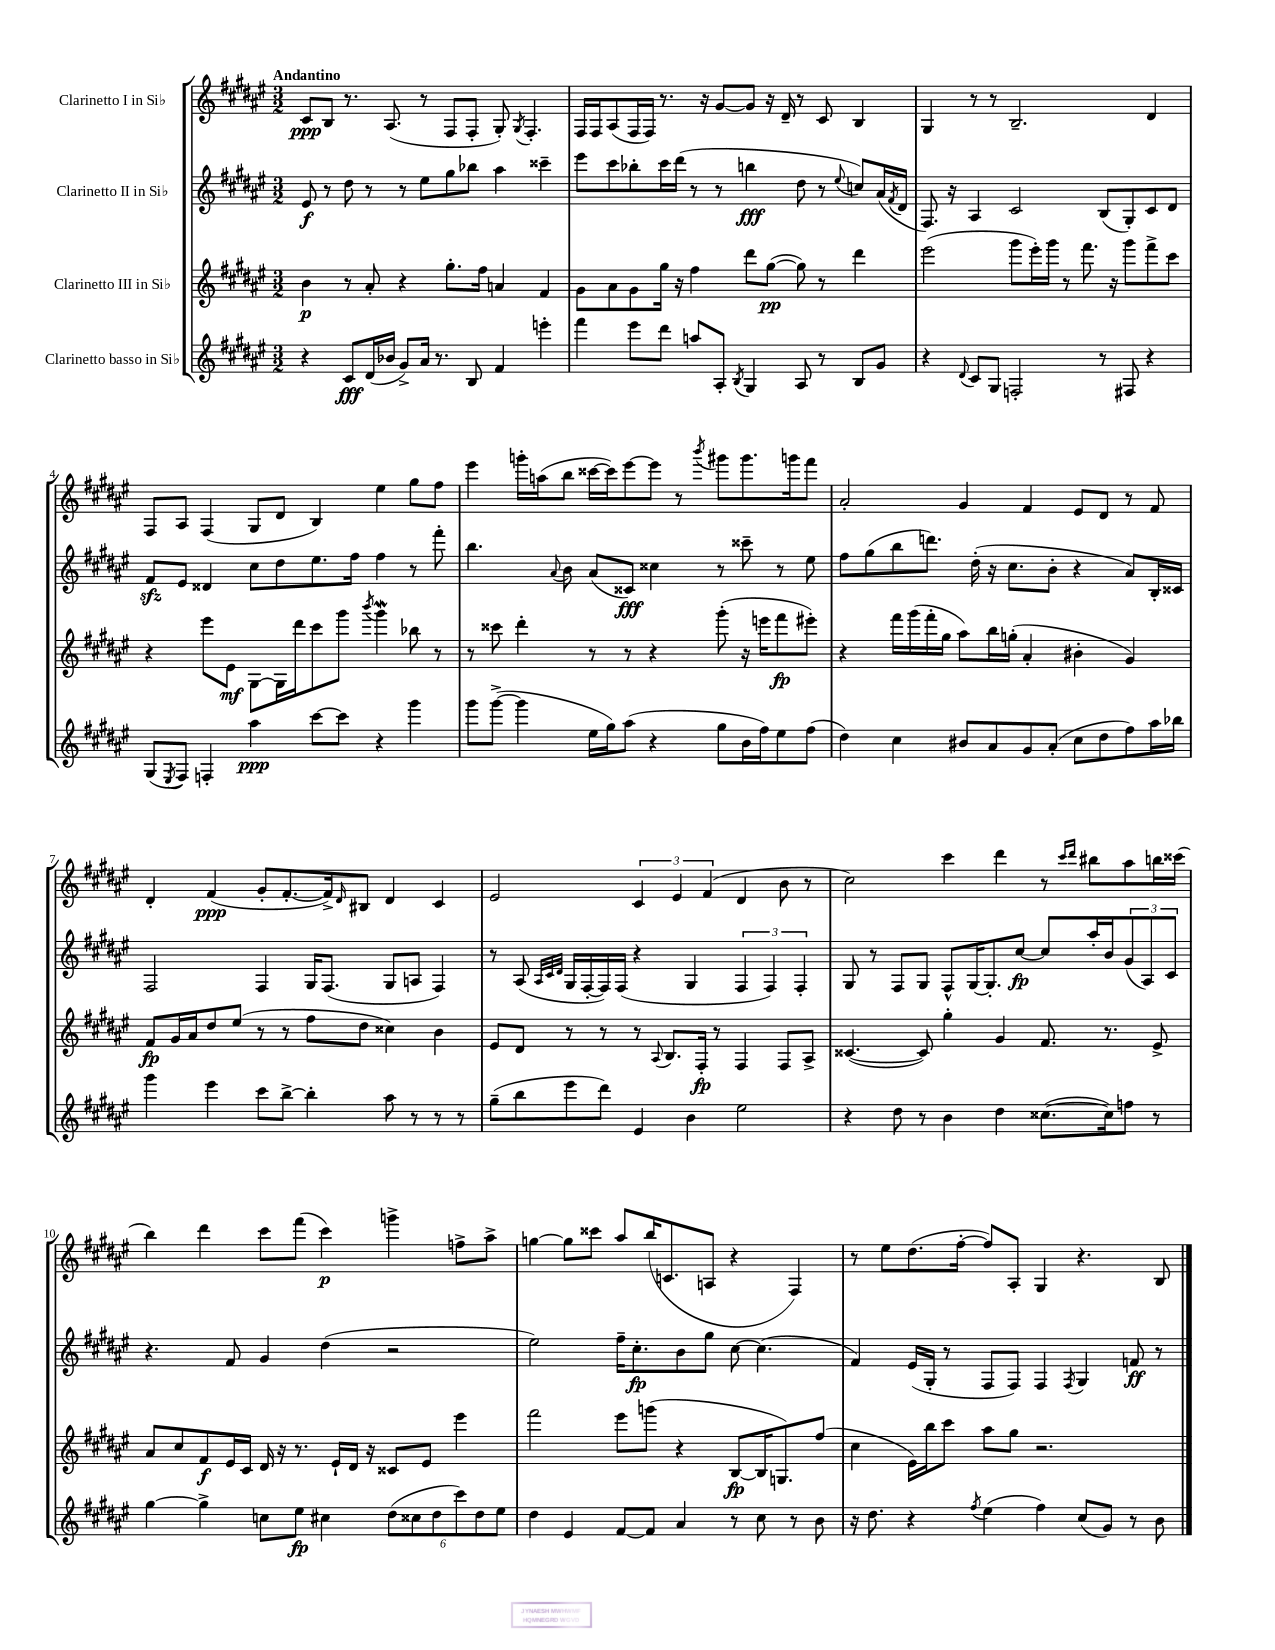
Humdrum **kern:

**kern	**dynam	**kern	**dynam	**kern	**dynam	**kern	**dynam
*part4	*part4	*part3	*part3	*part2	*part2	*part1	*part1
*staff4	*staff4	*staff3	*staff3	*staff2	*staff2	*staff1	*staff1
*I"Clarinetto basso in Si♭	*	*I"Clarinetto III in Si♭	*	*I"Clarinetto II in Si♭	*	*I"Clarinetto I in Si♭	*
*clefG2	*	*clefG2	*	*clefG2	*	*clefG2	*
*k[f#c#g#d#a#e#]	*	*k[f#c#g#d#a#e#]	*	*k[f#c#g#d#a#e#]	*	*k[f#c#g#d#a#e#]	*
*M3/2	*	*M3/2	*	*M3/2	*	*M3/2	*
=1	=1	=1	=1	=1	=1	=1	=1
!	!	!	!	!	!	!LO:TX:a:B:t=Andantino	!
4r	.	4b\	p	8e#/	f	8c#/L	ppp
.	.	.	.	8r	.	8B/J	.
8c#/L	fff	8r	.	8dd#\	.	8.r	.
(16d#/L	.	8a#'/	.	8r	.	.	.
16b-X/JJ	.	.	.	.	.	(8.A#/	.
8g#^/L)	.	4r	.	8r	.	.	.
16a#/Jk	.	.	.	8ee#\L	.	8r	.
8.r	.	.	.	.	.	.	.
.	.	8.gg#'\L	.	8gg#\	.	8F#/L	.
8B/	.	.	.	8bb-X\J	.	8F#'/J	.
.	.	16ff#\Jk	.	.	.	.	.
4f#/	.	4an/	.	4aa#\	.	8G#'/)	.
.	.	.	.	.	.	8qG#/	.
.	.	.	.	.	.	4.F#'/	.
4eeen'\	.	4f#/	.	4ccc##X~\	.	.	.
=2	=2	=2	=2	=2	=2	=2	=2
4fff#\	.	8g#\L	.	8eee#\L	.	16F#/LL	.
.	.	.	.	.	.	16F#/J	.
.	.	8a#\	.	8ccc#\	.	(8A#/	.
8eee#\L	.	8g#\	.	8bb-X'\	.	16F#/L	.
.	.	.	.	.	.	16F#/JJ)	.
8ddd#\J	.	16gg#\Jk	.	16ccc#\L	.	8.r	.
.	.	16r	.	(16ddd#\JJ	.	.	.
8aan/L	.	4ff#\	.	8r	.	.	.
.	.	.	.	.	.	16r	.
8A#'/J	.	.	.	8r	.	[8g#/L	.
8qB/	.	.	.	.	.	.	.
4G#/	.	8ddd#\L	.	4bbn\	fff	8g#/J]	.
.	.	([8gg#\J	pp	.	.	16r	.
.	.	.	.	.	.	16d#~/	.
8A#/	.	8gg#\])	.	8dd#\	.	8r	.
8r	.	8r	.	8r	.	8c#/	.
.	.	.	.	8qqee#/	.	.	.
8B/L	.	4ddd#\	.	8ccn/L)	.	4B/	.
8g#/J	.	.	.	(16a#/L	.	.	.
.	.	.	.	8qf#/	.	.	.
.	.	.	.	16d#/JJ	.	.	.
=3	=3	=3	=3	=3	=3	=3	=3
4r	.	(2eee#\	.	8.F#/)	.	4G#/	.
.	.	.	.	16r	.	.	.
8qqd#/	.	.	.	.	.	.	.
8c#/L	.	.	.	4A#/	.	8r	.
8G#/J	.	.	.	.	.	8r	.
2Fn'/	.	8ggg#\L	.	2c#/	.	2.B~/	.
.	.	16eee#'\L)	.	.	.	.	.
.	.	16ggg#\JJ	.	.	.	.	.
.	.	8r	.	.	.	.	.
.	.	8.fff#\	.	.	.	.	.
8r	.	.	.	(8B/L	.	.	.
.	.	16r	.	.	.	.	.
8F#X/	.	8ggg#\L	.	8G#'/)	.	.	.
4r	.	8fff#^\	.	8c#/	.	4d#/	.
.	.	8ccc#\J	.	8d#/J	.	.	.
!!LO:LB:g=z
=4	=4	=4	=4	=4	=4	=4	=4
(8G#/L	.	4r	.	8f#zz/L	.	8F#/L	.
8qE#/	.	.	.	.	.	.	.
8F#/J)	.	.	.	8e#/J	.	8A#/J	.
4Fn'/	.	8eee#\L	.	4d##X/	.	(4F#/	.
.	.	8e#\J	mf	.	.	.	.
4aa#\	ppp	[8G#\L	.	8cc#\L	.	8G#/L	.
.	.	16G#\L]	.	8dd#\	.	8d#/J	.
.	.	16ddd#\J	.	.	.	.	.
[8ccc#\L	.	8ccc#\	.	8.ee#\	.	4B/)	.
8ccc#\J]	.	8ggg#\J	.	.	.	.	.
.	.	.	.	16ff#\Jk	.	.	.
.	.	8qbbb/	.	.	.	.	.
4r	.	4ggg#W\	.	4ff#\	.	4ee#\	.
4ggg#\	.	8bb-X\	.	8r	.	8gg#\L	.
.	.	8r	.	8fff#'\	.	8ff#\J	.
=5	=5	=5	=5	=5	=5	=5	=5
8ggg#\L	.	8r	.	4.bb\	.	4eee#\	.
([8ggg#^\J	.	8ccc##X\	.	.	.	.	.
4ggg#\]	.	4ddd#'\	.	.	.	16gggn'\LL	.
.	.	.	.	.	.	(16aan\J	.
.	.	.	.	8qqa#/	.	.	.
.	.	.	.	8b\	.	8bb\J	.
16ee#\LL	.	8r	.	(8a#/L	.	[16ccc##X\LL	.
16gg#\J)	.	.	.	.	.	16ccc##\J])	.
(8aa#\J	.	8r	.	8c##X/J)	fff	[8eee#\	.
4r	.	4r	.	4cc##X\	.	8eee#\J]	.
.	.	.	.	.	.	8r	.
.	.	.	.	.	.	8qbbb/	.
8gg#\L	.	(8ggg#'\	.	8r	.	8ggg#X\L	.
16b\L	.	16r	.	8ccc##X~\	.	8.ggg#\	.
16ff#\J)	.	16eeen\KL	.	.	.	.	.
8ee#\	.	8fff#\	fp	8r	.	.	.
.	.	.	.	.	.	16gggn\k	.
(8ff#\J	.	8eee#X'\J)	.	8ee#\	.	8fff#\J	.
=6	=6	=6	=6	=6	=6	=6	=6
4dd#\)	.	4r	.	8ff#\L	.	2a#'/	.
.	.	.	.	(8gg#\	.	.	.
4cc#\	.	16fff#\LL	.	8bb\	.	.	.
.	.	(16ggg#\	.	.	.	.	.
.	.	16fff#'\	.	8.dddn\J)	.	.	.
.	.	16gg#\JJ	.	.	.	.	.
8b#X/L	.	8aa#\L)	.	.	.	4g#/	.
.	.	.	.	(16dd#'\	.	.	.
8a#/	.	16bb\L	.	16r	.	.	.
.	.	(16ggn'\JJ	.	8.cc#\L	.	.	.
8g#/	.	4a#'/	.	.	.	4f#/	.
(8a#'/J	.	.	.	8b'\J	.	.	.
8cc#\L	.	4b#X'\	.	4r	.	8e#/L	.
8dd#\	.	.	.	.	.	8d#/J	.
8ff#\)	.	4g#/)	.	8a#/L)	.	8r	.
16aa#\L	.	.	.	16B'/L	.	8f#/	.
16bb-X\JJ	.	.	.	16c##X/JJ	.	.	.
!!LO:LB:g=z
=7	=7	=7	=7	=7	=7	=7	=7
4ggg#\	.	8f#/L	fp	2F#/	.	4d#'/	.
.	.	16g#/L	.	.	.	.	.
.	.	16a#/J	.	.	.	.	.
4eee#\	.	8dd#/	.	.	.	(4f#/	ppp
.	.	(8ee#/J	.	.	.	.	.
8ccc#\L	.	8r	.	4F#/	.	8g#'/L	.
[8bb^\J	.	8r	.	.	.	[8.f#'/	.
4bb'\]	.	8ff#\L	.	16G#/KL	.	.	.
.	.	.	.	(8.F#/J	.	16f#^/k])	.
.	.	.	.	.	.	16qqd#/	.
.	.	8dd#\J	.	.	.	8B#X/J	.
8aa#\	.	4cc##X\)	.	8G#/L	.	4d#/	.
8r	.	.	.	8An/J	.	.	.
8r	.	4b\	.	4F#/)	.	4c#/	.
8r	.	.	.	.	.	.	.
=8	=8	=8	=8	=8	=8	=8	=8
(8gg#~\L	.	8e#/L	.	8r	.	2e#/	.
8bb\	.	8d#/J	.	(8A#/	.	.	.
.	.	.	.	32qqA#/LLL	.	.	.
.	.	.	.	32qqc#/	.	.	.
.	.	.	.	32qqd#/JJJ	.	.	.
8eee#\	.	8r	.	16G#/LL	.	.	.
.	.	.	.	[16F#'/	.	.	.
8ddd#\J)	.	8r	.	16F#/])	.	.	.
.	.	.	.	(16F#/JJ	.	.	.
4e#/	.	8r	.	4r	.	6c#/	.
.	.	8qqA#/	.	.	.	.	.
.	.	8.B/L	.	.	.	.	.
.	.	.	.	.	.	6e#/	.
4b\	.	.	.	4G#/	.	.	.
.	.	16F#'/Jk	fp	.	.	.	.
.	.	.	.	.	.	(6f#/	.
.	.	8r	.	.	.	.	.
2ee#\	.	4F#/	.	6F#/	.	4d#/	.
.	.	.	.	6F#/)	.	.	.
.	.	8F#/L	.	.	.	8b\	.
.	.	.	.	6F#'/	.	.	.
.	.	8A#^/J	.	.	.	8r	.
=9	=9	=9	=9	=9	=9	=9	=9
4r	.	([4.c##X/	.	8G#/	.	2cc#\)	.
.	.	.	.	8r	.	.	.
8dd#\	.	.	.	8F#/L	.	.	.
8r	.	8c##/])	.	8G#/J	.	.	.
4b\	.	4gg#'\	.	8F#^^/L	.	4ccc#\	.
.	.	.	.	[16G#/K	.	.	.
.	.	.	.	8.G#'/]	.	.	.
4dd#\	.	4g#/	.	.	.	4ddd#\	.
.	.	.	.	[8cc#/J	fp	.	.
([8.cc##X\L	.	8.f#/	.	8cc#/L]	.	8r	.
.	.	.	.	.	.	16qqccc#/LL	.
.	.	.	.	.	.	16qqddd#/JJ	.
.	.	.	.	16aa#'/L	.	8bb#X\L	.
16cc##\k])	.	8.r	.	16b/J	.	.	.
8ffn\J	.	.	.	(12g#/	.	8aa#\	.
.	.	.	.	12A#/)	.	.	.
8r	.	8e#^/	.	.	.	16bbn\L	.
.	.	.	.	12c#/J	.	.	.
.	.	.	.	.	.	(16ccc##X\JJ	.
!!LO:LB:g=z
=10	=10	=10	=10	=10	=10	=10	=10
[4gg#\	.	8a#/L	.	4.r	.	4bb\)	.
.	.	8cc#/	.	.	.	.	.
4gg#^\]	.	8f#/	f	.	.	4ddd#\	.
.	.	16e#/L	.	8f#/	.	.	.
.	.	16c#/JJ	.	.	.	.	.
8ccn\L	.	16d#/	.	4g#/	.	8ccc#\L	.
.	.	16r	.	.	.	.	.
8ee#\J	fp	8.r	.	.	.	(8fff#\J	.
4cc#X\	.	.	.	(4dd#\	.	4ccc#\)	p
.	.	16e#`/LL	.	.	.	.	.
.	.	16d#/JJ	.	.	.	.	.
.	.	16r	.	.	.	.	.
(12dd#\L	.	8c##X/L	.	2r	.	4gggn^\	.
12cc##X\	.	.	.	.	.	.	.
.	.	8e#/J	.	.	.	.	.
12dd#\	.	.	.	.	.	.	.
12ccc#\)	.	4eee#\	.	.	.	8ffn^\L	.
12dd#\	.	.	.	.	.	.	.
.	.	.	.	.	.	8aa#^\J	.
12ee#\J	.	.	.	.	.	.	.
=11	=11	=11	=11	=11	=11	=11	=11
4dd#\	.	2fff#\	.	2ee#\)	.	[4ggn\	.
4e#/	.	.	.	.	.	8gg\L]	.
.	.	.	.	.	.	8ccc##X\J	.
[8f#/L	.	8eee#\L	.	16ff#~\KL	.	8aa#/L	.
.	.	.	.	8.cc#'\	fp	.	.
8f#/J]	.	(8gggn\J	.	.	.	(16bb/K	.
.	.	.	.	.	.	8.cn/	.
4a#/	.	4r	.	8b\	.	.	.
.	.	.	.	8gg#\J	.	8An/J	.
8r	.	[8B/L	fp	[8cc#\	.	4r	.
8cc#\	.	16B/K]	.	(4.cc#\]	.	.	.
.	.	8.Gn/)	.	.	.	.	.
8r	.	.	.	.	.	4F#/)	.
8b\	.	(8ff#/J	.	.	.	.	.
=12	=12	=12	=12	=12	=12	=12	=12
16r	.	4cc#\	.	4f#/)	.	8r	.
8.dd#\	.	.	.	.	.	.	.
.	.	.	.	.	.	8ee#\L	.
4r	.	16e#\LL)	.	(16e#/LL	.	(8.dd#\	.
.	.	16bb\J	.	16G#'/JJ	.	.	.
.	.	8ccc#\J	.	8r	.	.	.
.	.	.	.	.	.	[16ff#'\Jk	.
8qff#/	.	.	.	.	.	.	.
(4ee#\	.	8aa#\L	.	8F#/L	.	8ff#/L])	.
.	.	8gg#\J	.	8F#/J)	.	8A#'/J	.
4ff#\)	.	2.r	.	4F#/	.	4G#/	.
.	.	.	.	8qF#/	.	.	.
(8cc#/L	.	.	.	4G#/	.	4.r	.
8g#/J)	.	.	.	.	.	.	.
8r	.	.	.	8fn/	ff	.	.
8b\	.	.	.	8r	.	8B/	.
==	==	==	==	==	==	==	==
*-	*-	*-	*-	*-	*-	*-	*-
